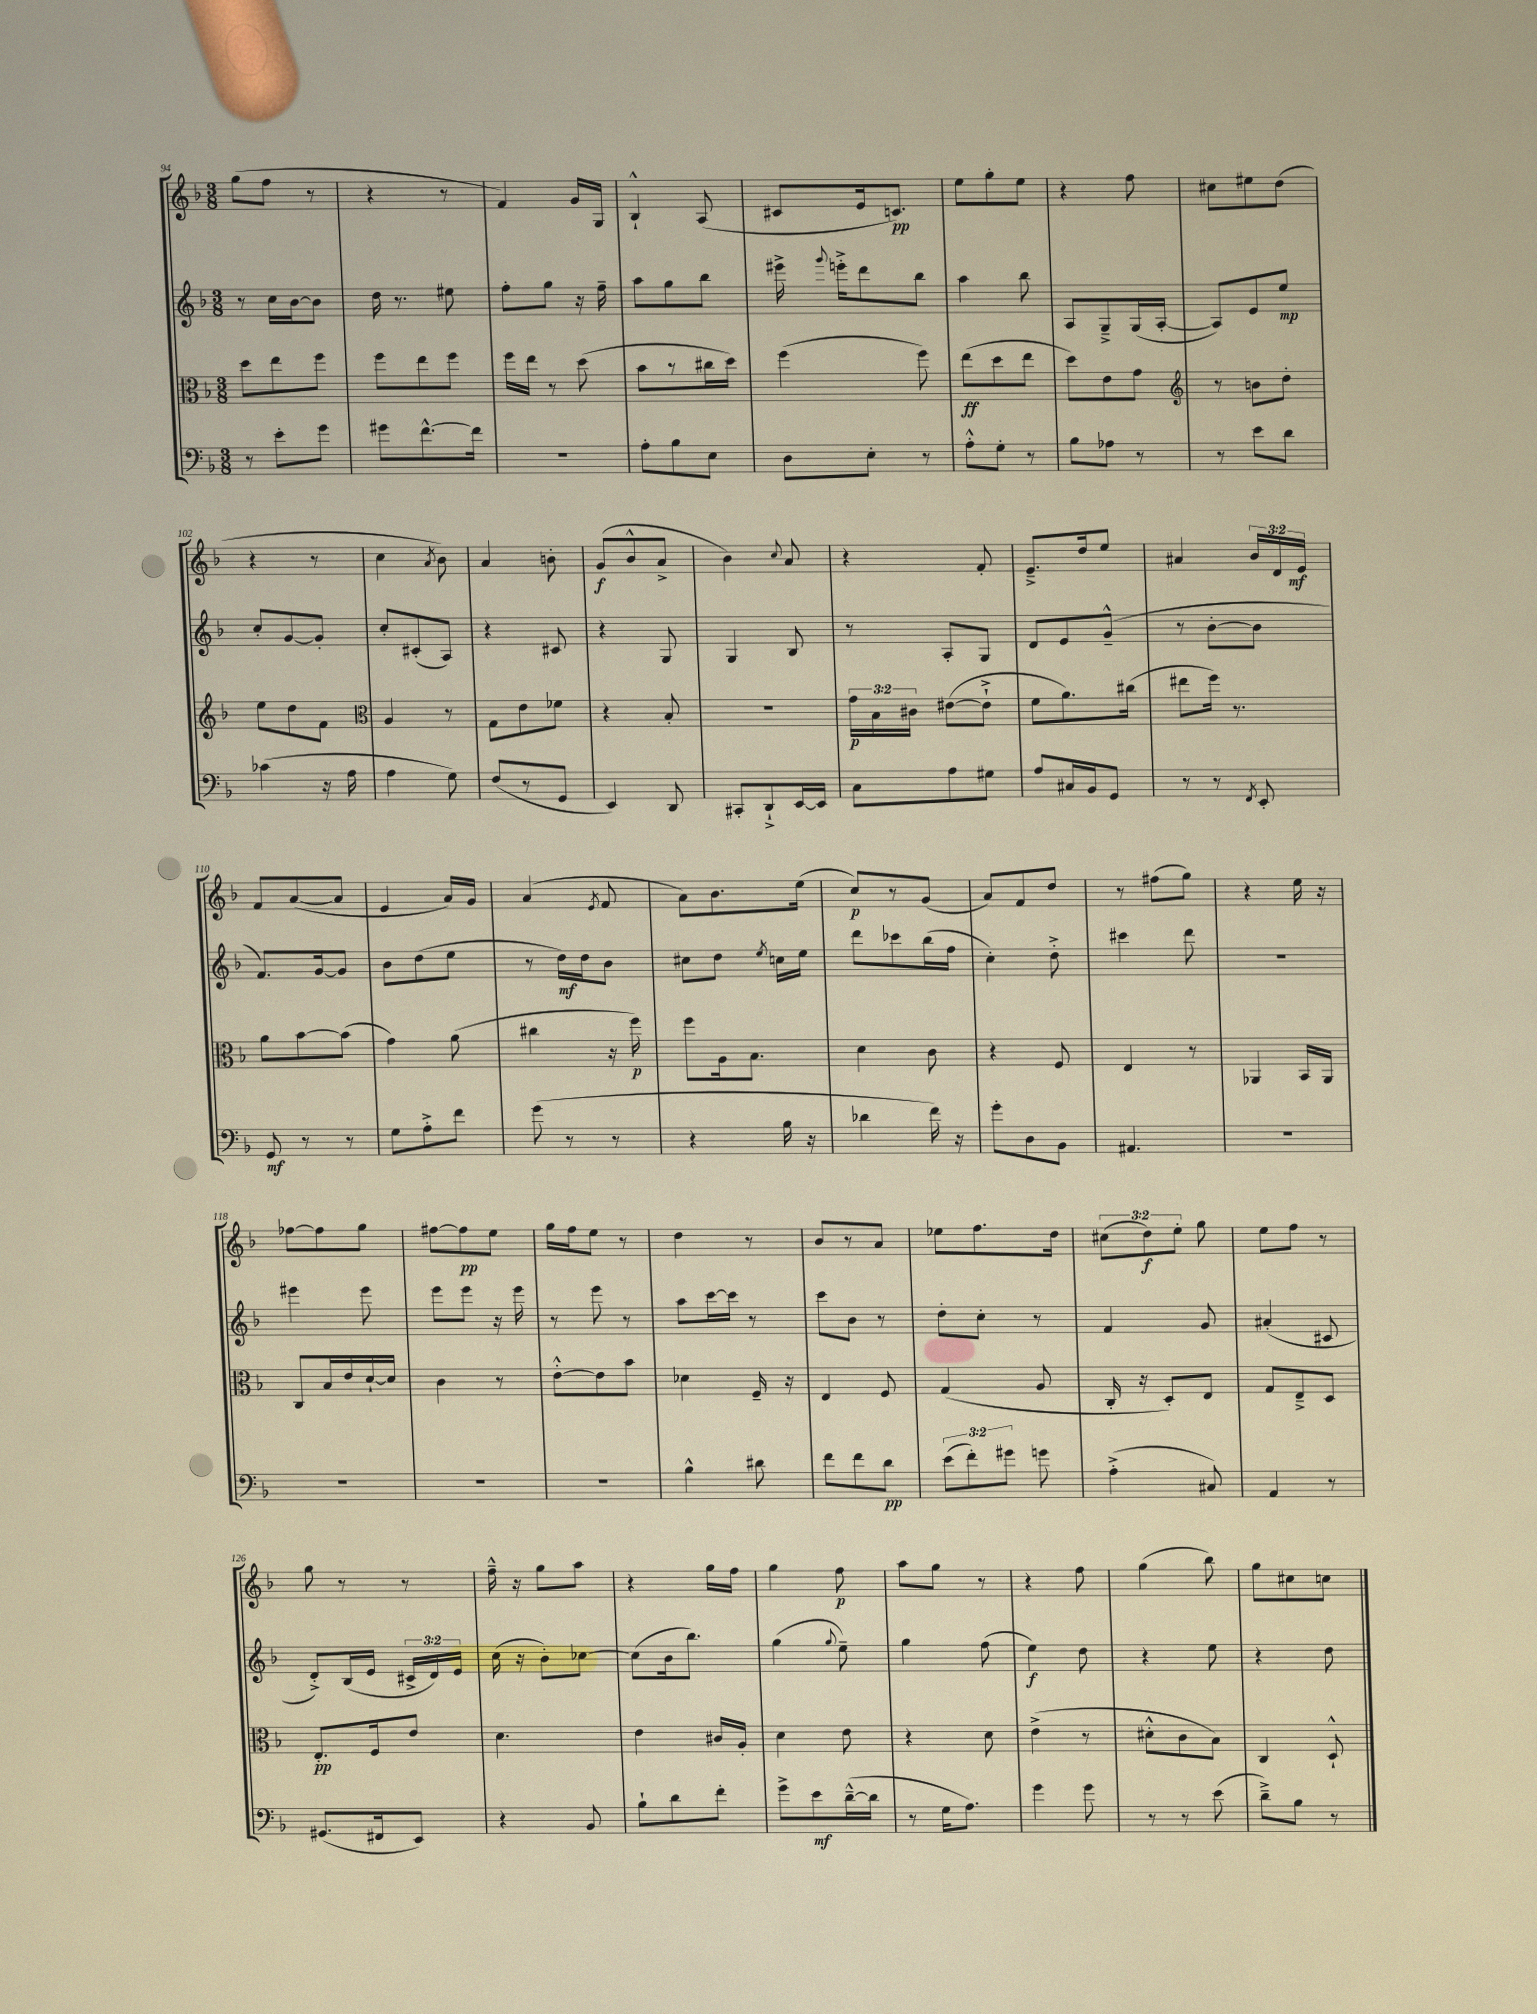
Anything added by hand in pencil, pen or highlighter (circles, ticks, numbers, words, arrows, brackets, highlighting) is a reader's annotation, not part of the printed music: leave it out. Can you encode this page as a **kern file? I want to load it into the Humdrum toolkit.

**kern	**kern	**kern	**kern
*staff4	*staff3	*staff2	*staff1
*clefF4	*clefC3	*clefG2	*clefG2
*k[b-]	*k[b-]	*k[b-]	*k[b-]
*M3/8	*M3/8	*M3/8	*M3/8
8r	8dd\L	8r	(8gg\L
8e'\L	8ee\	16cc\LL	8ff\J
.	.	[16b-\J	.
8g\J	8ff\J	8b-\]J	8r
=	=	=	=
8g#\L	8ff\L	16dd\	4r
.	.	8.r	.
[8.f^^\	8ee\	.	.
.	8ff\J	8ee#\	8r
16f\]Jk	.	.	.
=	=	=	=
4.r	16ff\LL	8ff'\L	4f/)
.	16ee\JJ	.	.
.	8r	8gg\J	.
.	(8dd\	16r	16g/LL
.	.	16ff~\	16G/JJ
=	=	=	=
8A'\L	8b-\L	8aa\L	4B-`^^/
8B-\	8r	8gg\	.
8E\J	16cc#\L	8bb-\J	(8A/
.	16dd\JJ)	.	.
=	=	=	=
8D\L	(4ff\	16eee#^\	8c#/L
.	.	8qqggg/	.
.	.	16eee'^\LK	.
8E'\J	.	8ddd\	16e/k
.	.	.	8.c/J)
8r	8ff\)	8bb-\J	.
=	=	=	=
8A'^^\L	(8ee\L	4aa\	8ee\L
8G'\J	8dd\	.	8gg'\
8r	8ee\J	8bb-\	8ee\J
=	=	=	=
8B-\L	8dd\L)	8A/L	4r
8A-\J	8e\	8G~^/	.
8r	8g\J	(16G/L	8ff\
.	.	[16A'/JJ	.
=	=	=	=
*	*clefG2	*	*
8r	8r	8A/]L)	8cc#\L
8e\L	8b\L	8e/	8ee#\
8d\J	8dd'\J	8ee/J	(8dd\J
=	=	=	=
(4c-\	8ee\L	8cc'/L	4r
.	8dd\	[8g/	.
16r	8f\J	8g'/]J	8r
16A\	.	.	.
=	=	=	=
*	*clefC3	*	*
4A\	4A/	8cc'/L	4cc\
.	.	(8c#'/	.
.	.	.	8qa/
8G\)	8r	8A/J)	8b-\)
=	=	=	=
(8F/L	8G\L	4r	4a/
8r	8e\	.	.
8GG/J	8f-\J	8c#/	8b'\
=	=	=	=
4EE/)	4r	4r	(8g/L
.	.	.	8b-^^/
8DD/	8B-'/	8G/	8a^/J
=	=	=	=
8CC#'/L	4.r	4G/	4b-\)
8DD`^/	.	.	.
.	.	.	8qqcc/
[16EE/L	.	8B-/	8a/
16EE/]JJ	.	.	.
=	=	=	=
8C\L	24g\LL	8r	4r
.	24B-\	.	.
.	24c#\JJ	.	.
8A\	([8e#\L	8A'/L	.
8G#\J	8e#`^\]J	8G/J	8f'/
=	=	=	=
8A/L	8f\L	8d/L	8.e~^/L
16C#/L	8.a\)	8e/	.
16BB-/J	.	.	16dd/k
8GG/J	.	(8g~^^/J	8ee/J
.	(16cc#\Jk	.	.
=	=	=	=
8r	8ee#\L	8r	4a#/
8r	16ff\Jk)	[8b-'\L	.
.	8.r	.	.
8qFF/	.	.	.
8EE'/	.	8b-\]J	24b-/LL
.	.	.	24d/
.	.	.	24e/JJ
=	=	=	=
8GG/	8a\L	8.f/L)	8f/L
8r	[8b-\	.	([8a/
.	.	[16g/k	.
8r	(8b-\]J	8g/]J	8a/]J
=	=	=	=
8G\L	4g\)	8b-\L	4e/
8A'^\	.	(8dd\	.
8f\J	(8a\	8ee\J	16a/LL)
.	.	.	16g/JJ
=	=	=	=
(8g\	4cc#\	8r	(4a/
8r	.	16dd\LL)	.
.	.	16dd\J	.
.	.	.	8qe/
8r	16r	8b-\J	8f/
.	16ff\)	.	.
=	=	=	=
4r	8ff\L	8cc#\L	8a\L)
.	16A\k	8dd\J	8.b-\
.	8.B-\J	.	.
.	.	8qee/	.
16B-\	.	16cc\LL	.
16r	.	16ee\JJ	(16ee\Jk
=	=	=	=
4d-\	4d\	8ddd\L	8cc/L)
.	.	8ccc-\	8r
16f\)	8c\	(16bb-\L	(8g/J
16r	.	16ff\JJ	.
=	=	=	=
8g'\L	4r	4cc'\)	8a/L)
8D\	.	.	8f/
8BB-\J	8F/	8dd'^\	8dd/J
=	=	=	=
4.AA#/	4E/	4ccc#\	8r
.	.	.	(8ff#\L
.	8r	8ddd\	8gg\J)
=	=	=	=
4.r	4AA-/	4.r	4r
.	16BB-/LL	.	16ee\
.	16AA-/JJ	.	16r
=	=	=	=
4.r	8C/L	4eee#\	[8ff-\L
.	16B-/L	.	8ff-\]
.	16e/	.	.
.	[16d`/	8eee#\	8gg\J
.	16d/]JJ	.	.
=	=	=	=
4.r	4c\	8eee\L	[8ff#\L
.	.	8eee\J	8ff#\]
.	8r	16r	8ee\J
.	.	16eee\	.
=	=	=	=
4.r	[8e'^^\L	8r	16gg\LL
.	.	.	16ff\J
.	8e\]	8eee\	8ee\J
.	8b-\J	8r	8r
=	=	=	=
4B-^^\	4d-\	8aa\L	4dd\
.	.	[16ccc\L	.
.	.	16ccc\]JJ	.
8d#\	16F~/	8r	8r
.	16r	.	.
=	=	=	=
8f\L	4E/	8ccc\L	8b-/L
8f\	.	8b-\J	8r
8d\J	8F/	8r	8a/J
=	=	=	=
(12e\L	(4G/	8dd'\L	8ee-\L
12f'\)	.	.	.
.	.	8cc'\J	8.ff\
12g#\J	.	.	.
8g\	8A/	8r	.
.	.	.	16dd\Jk
=	=	=	=
(4A'^\	16C'/	4f/	(12cc#\L
.	16r	.	.
.	.	.	12dd\)
.	8D'/L)	.	.
.	.	.	12ee'\J
8C#/)	8E/J	8g/	8gg\
=	=	=	=
4AA/	8G/L	(4a#'/	8ee\L
.	8E~^/	.	8ff\J
8r	8D/J	8c#/	8r
=	=	=	=
(8.GG#/L	8.E'/L	8d'^/L)	8gg\
.	.	(16B-/L	8r
16FF#/k	16F/k	16e/JJ	.
8EE/J)	8e/J	24c#^/LL	8r
.	.	24d/)	.
.	.	24e/JJ	.
=	=	=	=
4r	4.d\	(16cc\	16ff~^^\
.	.	16r	16r
.	.	8b-'\L)	8gg\L
8BB-/	.	[8cc-\J	8aa\J
=	=	=	=
8B-`\L	4e\	(8cc-\]L	4r
8d\	.	16b-\k	.
.	.	8.bb-\J)	.
8f'\J	16c#/LL	.	16gg\LL
.	16A'/JJ	.	16ff\JJ
=	=	=	=
8g^\L	4d\	(4gg\	4gg\
8e\	.	.	.
.	.	8qqgg/	.
([16d~^^\L	8e\	8ee~\)	8ff\
16d\]JJ	.	.	.
=	=	=	=
8r	4r	4gg\	8aa\L
16G\LK	.	.	8gg\J
8.A\J)	.	.	.
.	8d\	(8ff\	8r
=	=	=	=
4g\	(4e^\	4ee\)	4r
8g\	8r	8dd\	8ff\
=	=	=	=
8r	8d#'^^\L	4r	(4gg\
8r	8c\	.	.
(8e\	8B-\J)	8ee\	8bb-\)
=	=	=	=
8d~^\L)	4C/	4r	8gg\L
8B-\J	.	.	8cc#\
8r	8D`^^/	8dd\	8cc\J
==	==	==	==
*-	*-	*-	*-
